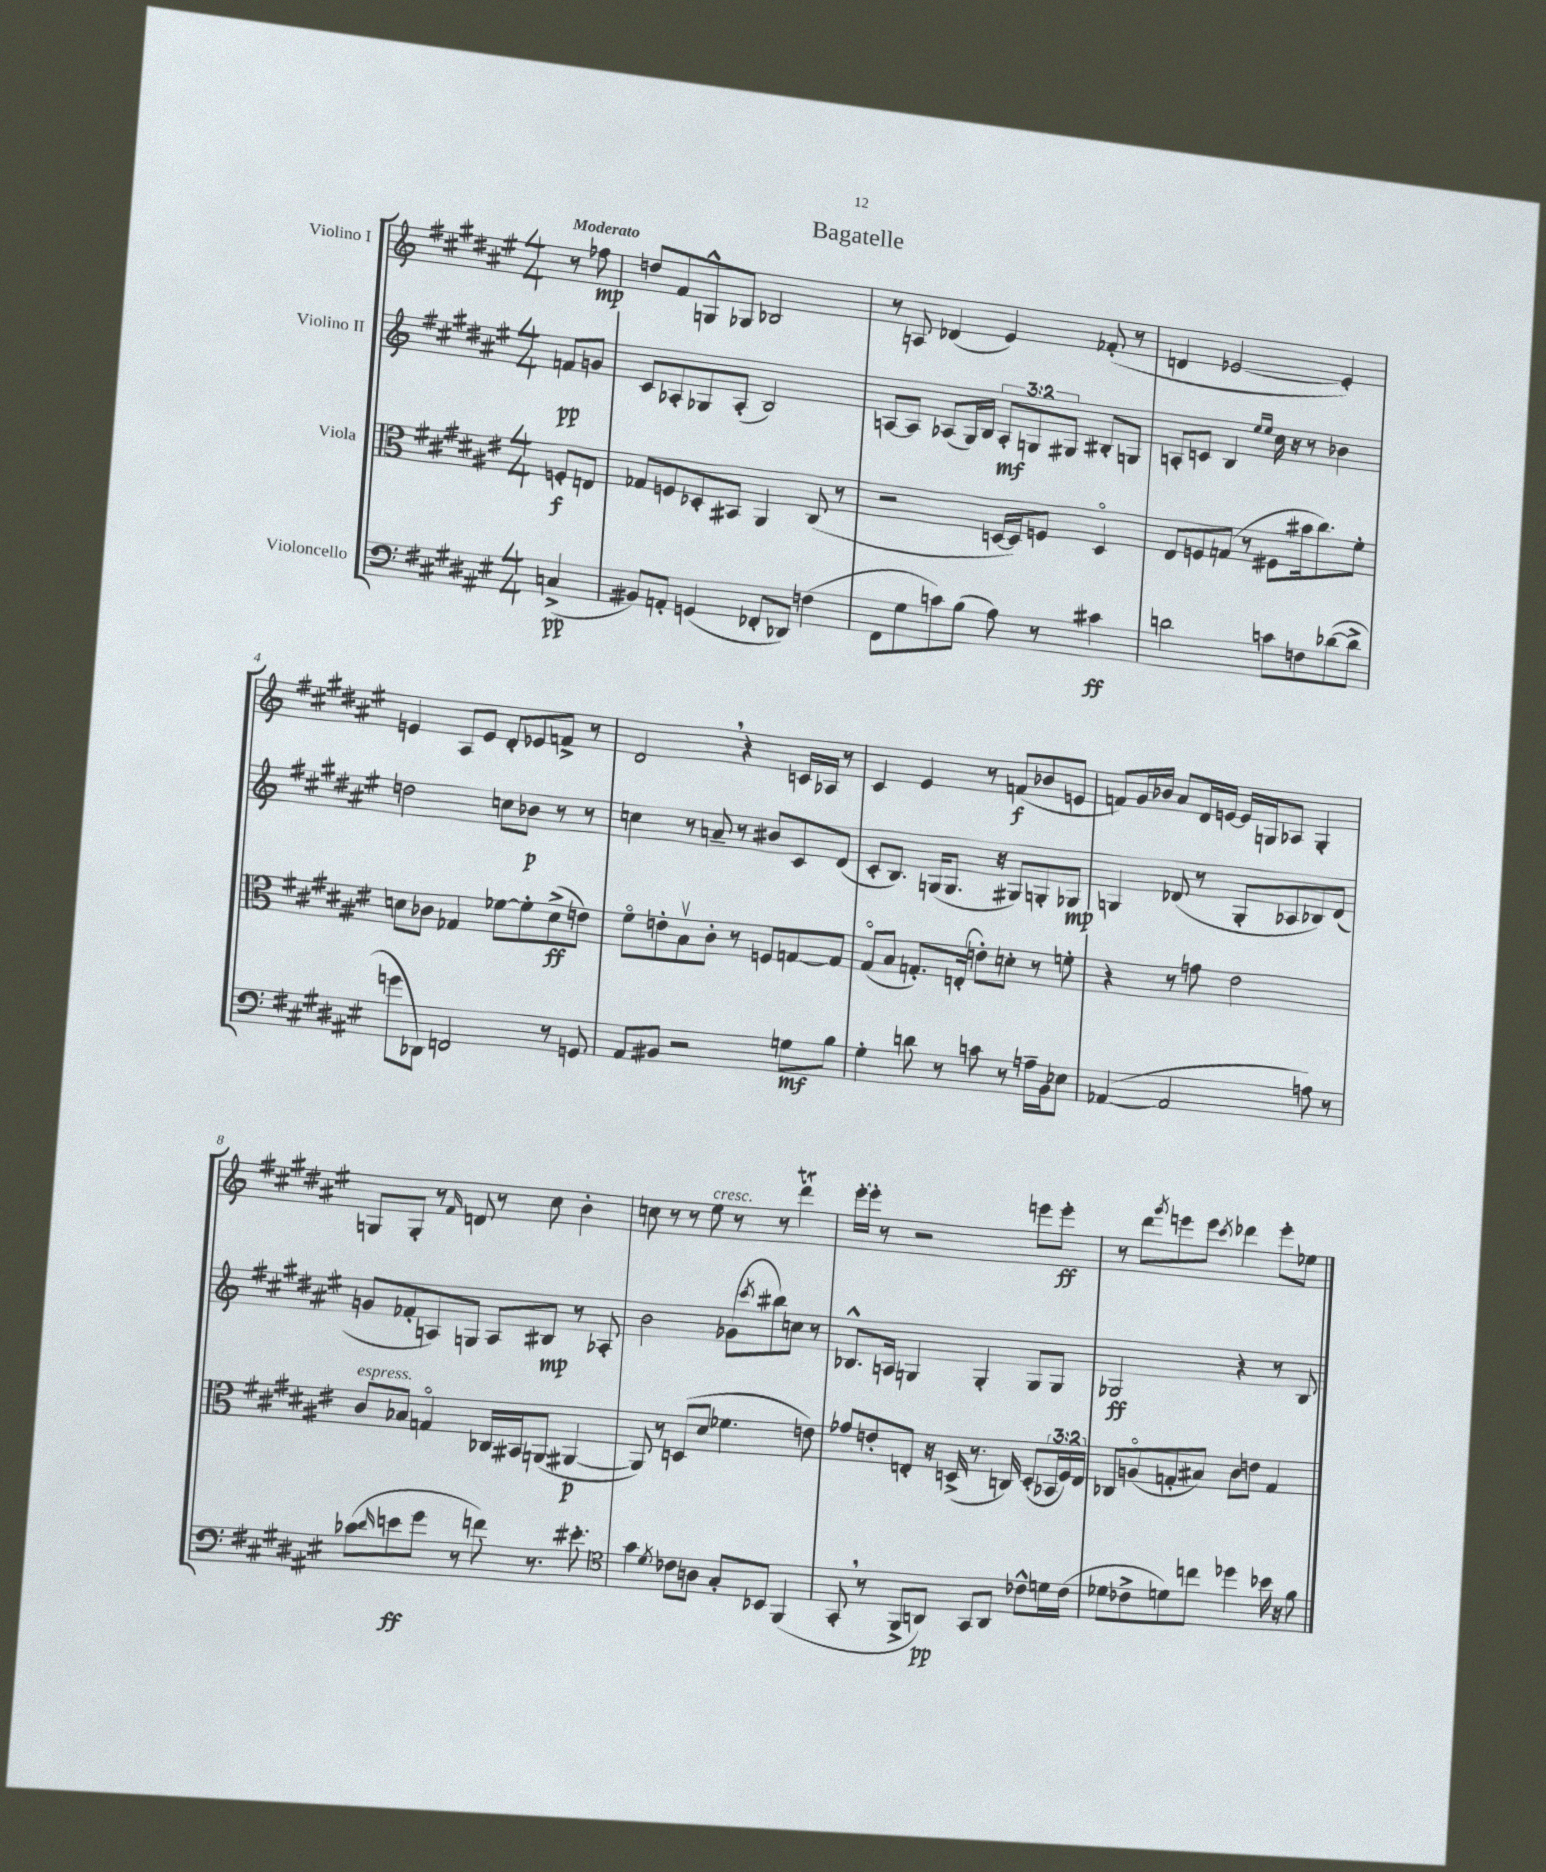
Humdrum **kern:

**kern	**kern	**kern	**kern
*staff4	*staff3	*staff2	*staff1
*clefF4	*clefC3	*clefG2	*clefG2
*k[f#c#g#d#a#e#]	*k[f#c#g#d#a#e#]	*k[f#c#g#d#a#e#]	*k[f#c#g#d#a#e#]
*M4/4	*M4/4	*M4/4	*M4/4
(4C^	8F'	8f	8r
.	8E	8g	8ff-
=	=	=	=
8BB#)	8G-	8c#	8dd
8AA'	8F	8A-'	8f#
(4GG	8D-'	8G-	8G^^
.	8BB#	(8A-'	8G-
8FF-'	4AA#	2B)	2B-
8DD-)	.	.	.
(4F	(8C#	.	.
.	8r	.	.
=	=	=	=
8FF#	2r	[8A	8r
8G#	.	8A]	8A
8c)	.	(8A-	(4d-
(8B	.	16G#)	.
.	.	16B	.
8A#)	[16D	12A-'	4e#)
.	16D])	.	.
.	.	12G	.
8r	8F	.	.
.	.	12G#	.
4c#	4Do	8B#'	(8f-'
.	.	8G	8r
=	=	=	=
2d	8E#	8A'	4d
.	8F	8c	.
.	(8G	4B	[2e-
.	8r	.	.
.	.	16qqee#	.
.	.	16qqee#	.
8c	8F#	16cc#	.
.	.	16r	.
8F	16b#	8r	.
.	8.cc#)	.	.
([8d-	.	4b-	4e-'])
8d-^]	8f#'	.	.
=	=	=	=
8g	8d	2dd	4e
8DD-)	8c-	.	.
2FF	4G-	.	8A#
.	.	.	8e
.	[8f-	8cc	8d#'
.	8f-']	8b-	8e-
8r	(8d^	8r	8f^
8GG	8e)	8r	8r
=	=	=	=
8AA#	8f#o	4cc	2d#
8BB#	8e'	.	.
2r	8Bv	8r	.
.	8c#'	8a~	.
.	8r	8r	4r
.	8F	8b#	.
8G	[8G	8c#	16c
.	.	.	16A-
8B	8G]	(8d#	8r
=	=	=	=
4G#'	(8G#o	8c#'	4c#
.	8B	8.B)	.
8d	8.G')	.	4e#
.	.	(16G	.
8r	.	8.G	.
.	(16E'	.	.
8c	8e')	.	8r
.	.	16r	.
8r	8d'	8G#)	(8f
16A~	8r	8G'	8b-
16BB	.	.	.
8E-	8f'	8G-	8e
=	=	=	=
([4AA-	4r	4G	8f)
.	.	.	16g#
.	.	.	16b-
2AA-]	8r	(8d-	8a#
.	8g	8r	16d#
.	.	.	[16e
.	2e#	8G'	16e]
.	.	.	16G
.	.	8A-	8A-
8A)	.	8B-)	4G'
8r	.	(8d-	.
=	=	=	=
(8c-	8c#	8g	8G
16qqd#	.	.	.
8e	8B-	8f-'	8G'
8g#	4Go	8A)	8r
.	.	.	16qqf#
8r	.	8G	8d
8f)	16C-	8A	8r
.	16BB#	.	.
8.r	(8AA	8B#	8cc#
.	[4AA#	8r	4b'
8.e#'	.	.	.
.	.	8A-'	.
=	=	=	=
*clefC4	*	*	*
4g#	8AA#])	2b	8cc
.	8r	.	8r
8qd#	.	.	.
8c-	(8D	.	8r
8A	8d#	.	8ee#
8G#'	4.f-	(8g-	8r
.	.	8qccc#	.
8BB-	.	8bb#)	8r
(4FF#	.	8cc	4ddd#
.	8e)	8r	.
=	=	=	=
8GG#'	8g-	8.B-^^	[16eee#'
.	.	.	16eee#']
8r	8e'	.	8r
.	.	16A	.
8FF#^	8E'	4G	2r
8AA)	16r	.	.
.	(16D^	.	.
8GG#	8.r	4G'	.
8AA	.	.	.
.	16C)	.	.
8c-^^	(8D'	8G	8eee
16d	24BB-	8G	8eee'
.	24F#)	.	.
(16c-	.	.	.
.	24E	.	.
=	=	=	=
8d-	8C-	2G-	8r
8c-^	(8Ao	.	8ddd#
.	.	.	8qggg#
8d)	8G'	.	8eee
8cc	8B#)	.	8eee
.	.	.	8qccc#
4dd-	8c#	4r	4ddd-
.	8e	.	.
16b-	4G	8r	8eee'
16r	.	.	.
8f#	.	8B	8ee-
==	==	==	==
*-	*-	*-	*-
